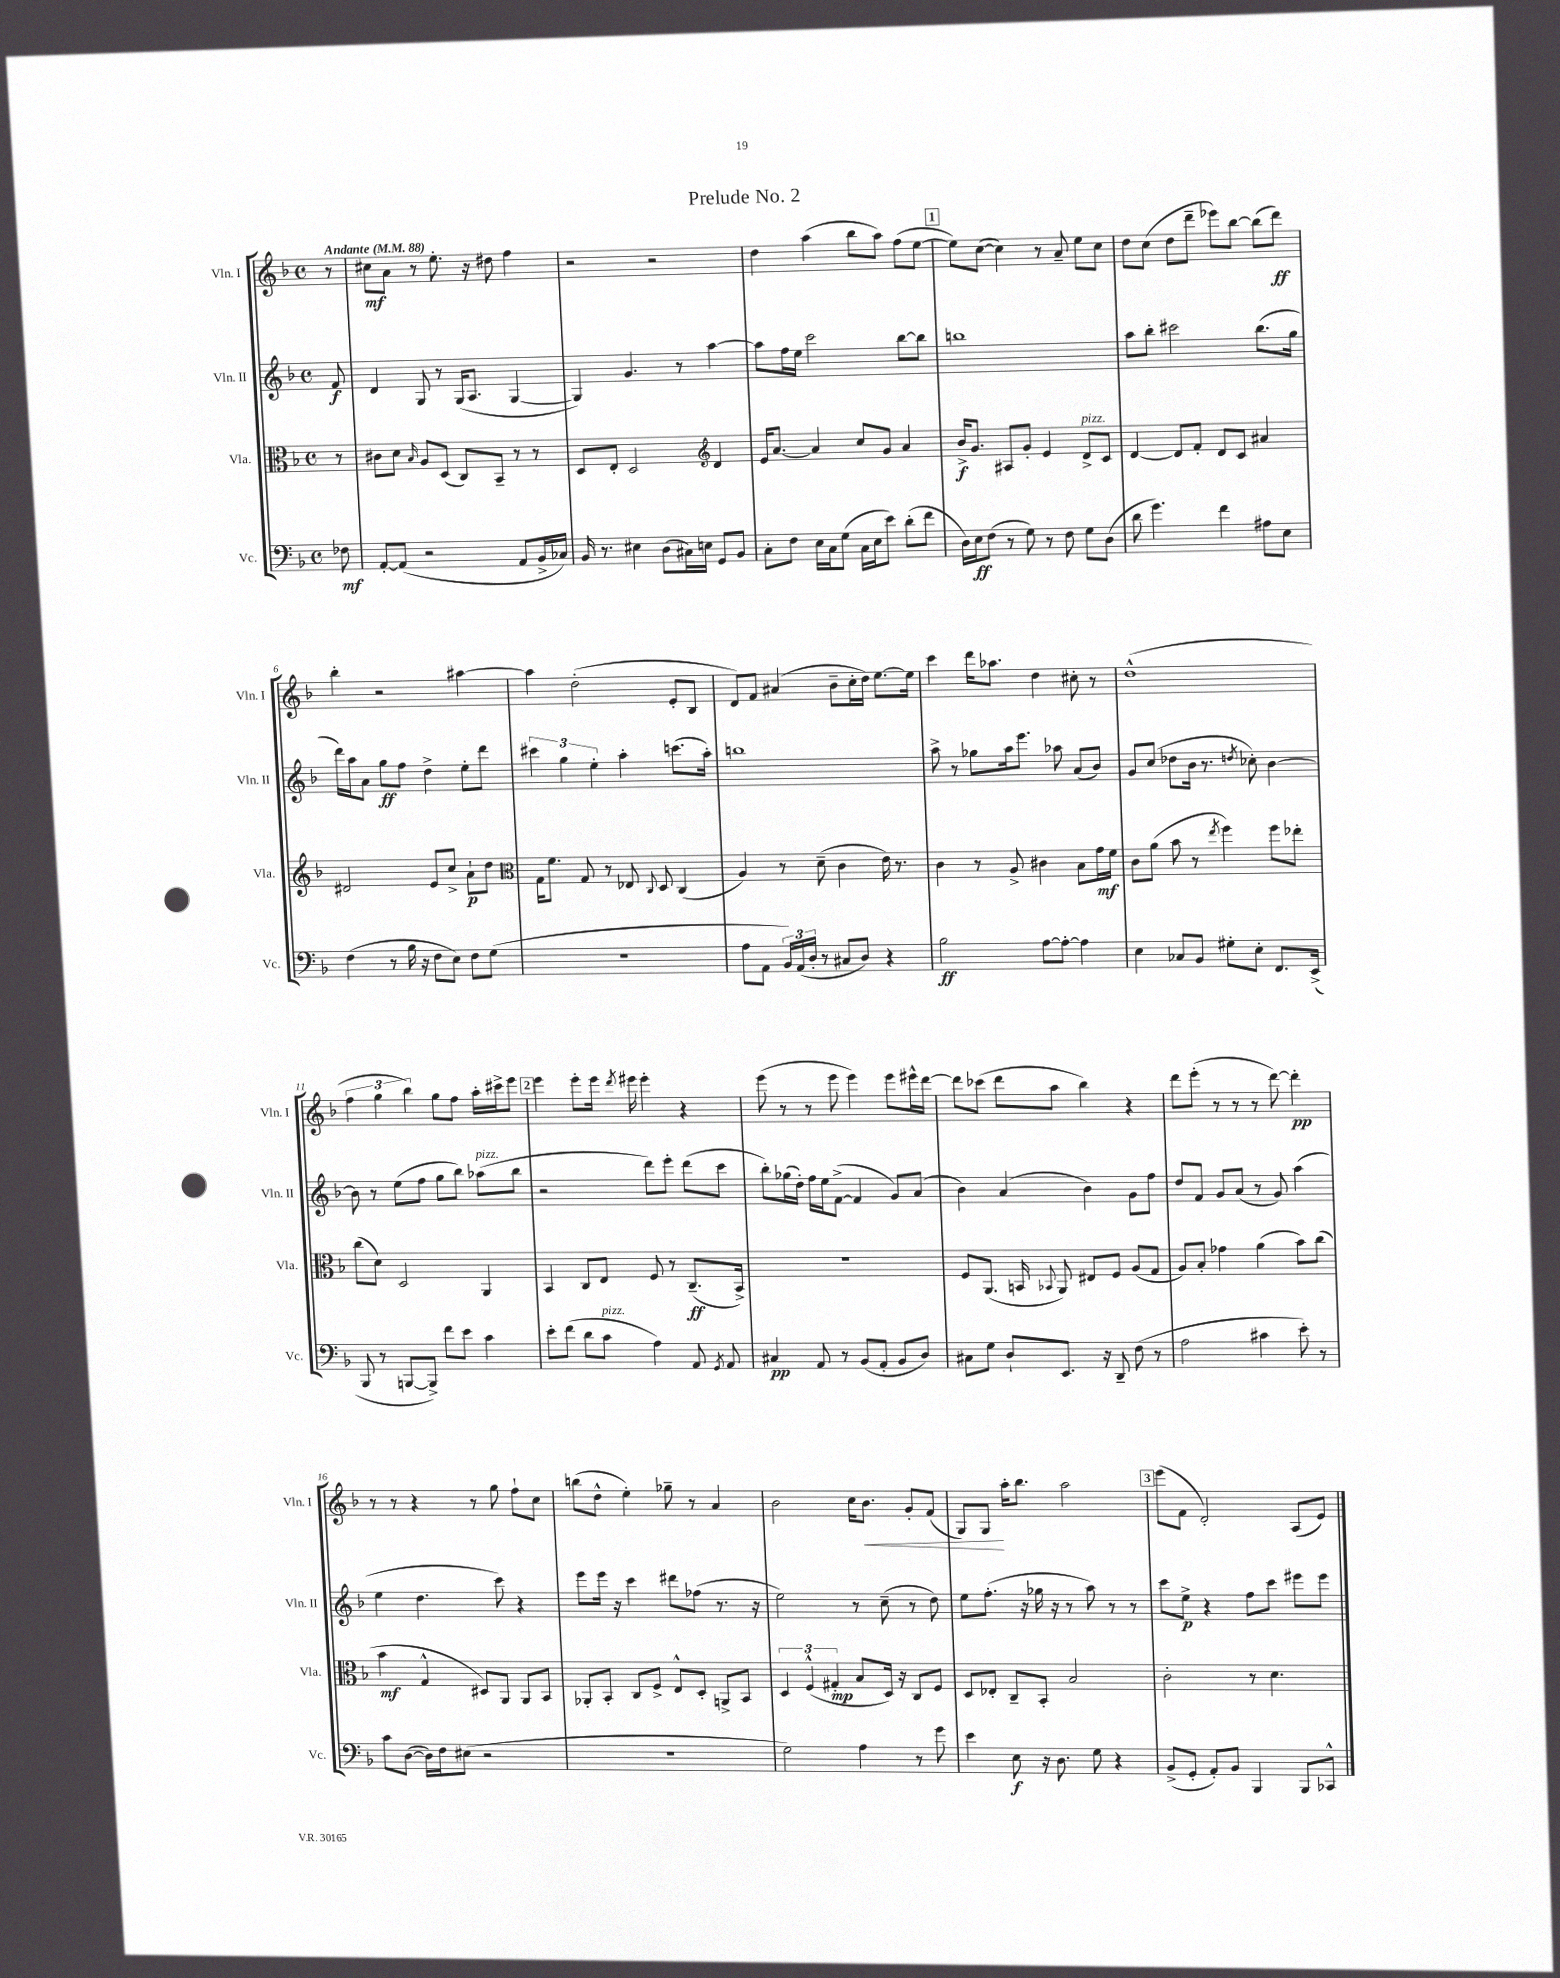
\header { title = "Prelude No. 2" }
<<
\new StaffGroup <<
\new Staff = "s0" \with { instrumentName = "Vln. I" shortInstrumentName = "Vln. I" } {
    \clef treble \key f \major \defaultTimeSignature \time 4/4 \partial 8 \tempo "Andante" 4 = 88
    \autoBeamOff r8 |
    cis''8[\mf a'8] r8 e''8.-. r16 dis''8 f''4 |
    r2 r2 |
    d''4 a''4( bes''8[ a''8]) f''8[( e''8]~ |
    \mark \markup { \box "1" } e''8[) c''8]~( c''4) r8 a'8-- e''8[ c''8] |
    d''8[ c''8]( d''8[ d'''8]-- ees'''8[) bes''8]~ bes''8[( d'''8]\ff) |
    bes''4-. r2 ais''4~ |
    ais''4 d''2-.( e'8[-. bes8] |
    d'8[) f'8] ais'4( bes'8[-- c''16-. d''16]) e''8.[~ e''16] |
    c'''4 d'''16[ aes''8.] d''4 cis''8-. r8 |
    d''1-^( |
    \tuplet 3/2 { f''4 g''4 bes''4) } g''8[ f''8] a''16[-. cis'''16-> e'''8] |
    \mark \markup { \box "2" } e'''4 e'''8[-. e'''16] \acciaccatura { d'''8 } eis'''16 eis'''4-. r4 |
    e'''8( r8 r8 e'''8 e'''4) e'''8[ eis'''16-^ d'''16]~ |
    d'''8[ ces'''8]( d'''8[ a''8] bes''4) r4 |
    d'''8[ e'''8]-.( r8 r8 r8 d'''8~) d'''4-.\pp |
    r8 r8 r4 r8 g''8 f''8[-! c''8] |
    b''8[( d''8]-^ e''4-.) ges''8-- r8 a'4 |
    bes'2 c''16[ bes'8.]\< g'8[-. f'8]( |
    g8[) g8]\! a''16[-. bes''8.] a''2 |
    \mark \markup { \box "3" } e'''8[( f'8] d'2-.) a8[( e'8]) \bar "|." |
}
\new Staff = "s1" \with { instrumentName = "Vln. II" shortInstrumentName = "Vln. II" } {
    \clef treble \key f \major \defaultTimeSignature \time 4/4 \partial 8
    \autoBeamOff f'8\f |
    d'4 g8 r8 g16[( a8.] g4~ |
    g4) g'4. r8 a''4~ |
    a''8[ f''16 e''16] c'''2 bes''8[~ bes''8] |
    \mark \markup { \box "1" } b''1 |
    a''8[ bes''8]-. cis'''2 bes''8.[( g''16] |
    d'''16[) a''16 a'8] g''8[\ff f''8] d''4-> e''8[-. d'''8] |
    \tuplet 3/2 { cis'''4 g''4 e''4-. } a''4-. c'''8.[( a''16]-.) |
    b''1 |
    a''8-> r8 ges''8[ a''16 e'''8.] aes''8 a'8[( bes'8]) |
    g'8[ c''8]( des''8[ bes'16] r8. \acciaccatura { d''8 } ces''8-.) bes'4~ |
    bes'8 r8 e''8[( f''8] g''8[ bes''8]) aes''8[^\markup { \italic "pizz." }( bes''8] |
    \mark \markup { \box "2" } r2 d'''8[) e'''8]-. d'''8[( c'''8] |
    bes''8[-.) ges''16( d''16]-.) f''16[ e''16 f'8]~->( f'4 g'8[) a'8]( |
    bes'4) a'4( bes'4) g'8[ f''8] |
    d''8[ f'8] g'8[ a'8]( r8 g'8) a''4( |
    e''4 d''4. c'''8) r4 |
    e'''8[ e'''16] r16 c'''4 dis'''8[ fes''8]( r8. r16 |
    e''2) r8 c''8--( r8 d''8) |
    e''8[ f''8.]-.( r16 ges''16 r16 r8 a''8) r8 r8 |
    \mark \markup { \box "3" } c'''8[ e''8]->\p r4 f''8[ c'''8] eis'''8[ eis'''8] \bar "|." |
}
\new Staff = "s2" \with { instrumentName = "Vla." shortInstrumentName = "Vla." } {
    \clef alto \key f \major \defaultTimeSignature \time 4/4 \partial 8
    \autoBeamOff r8 |
    cis'8[ d'8] \grace { bes16 } a8[ d8]( c8[) bes,8]-- r8 r8 |
    d8[ e8]-. d2 \clef treble d'4 |
    e'16[ a'8.]~ a'4 c''8[ g'8] a'4 |
    \mark \markup { \box "1" } bes'16[->\f g'8.] ais8[ g'8]-. e'4 d'8[->^\markup { \italic "pizz." } c'8] |
    d'4~ d'8[ f'8]-. d'8[ c'8] ais'4 |
    dis'2 e'8[ c''8]-> a'8[-!\p d''8] |
    \clef alto g16[ f'8.] g8 r8 ees8 \appoggiatura { c8 } d8 c4( |
    a4) r8 d'8--( c'4 e'16) r8. |
    c'4 r8 a8-> cis'4 bes8[ g'16\mf f'16] |
    c'8[ a'8]( bes'8 r8 \acciaccatura { e''8 } f''4) f''8[ ees''8]-. |
    c''8[( d'8]) d2 a,4 |
    \mark \markup { \box "2" } bes,4 c8[ e8] f8 r8 c8.[--\ff( bes,16]->) |
    R1 |
    f8[ a,8.]( b,16 \appoggiatura { bes,8 } a,8) eis8[ f8] a8[( g8] |
    a8[) bes8]-. ges'4 a'4( bes'8[) c''8]( |
    bes'4\mf g4-^ dis8[) a,8] a,8[ bes,8] |
    aes,8[-. bes,8]-. c8[ f8]-> e8[-^ d8]-. a,8[-> bes,8] |
    \tuplet 3/2 { d4 f4-^( gis4-.\mp } bes8[ d16]) r16 c8[ f8] |
    d8[ ees8]-. c8[-- bes,8]-. bes2 |
    \mark \markup { \box "3" } c'2-. r8 d'4. \bar "|." |
}
\new Staff = "s3" \with { instrumentName = "Vc." shortInstrumentName = "Vc." } {
    \clef bass \key f \major \defaultTimeSignature \time 4/4 \partial 8
    \autoBeamOff fes8\mf |
    a,8[~-. a,8]( r2 a,8[ bes,16-> ces16]) |
    bes,16 r8. eis4 d8[( cis16) e16] g,8[ bes,8] |
    c8[-. f8] e16[ c16 g8]( c16[ e16 e'8]) d'8[-.( f'8] |
    \mark \markup { \box "1" } d16[) e16\ff f8]( r8 g8) r8 f8 g8[ d8]( |
    d'8 g'4.) f'4 ais8[ e8] |
    f4( r8 bes16 r16 f8[ e8]) f8[ g8]( |
    R1 |
    a8[ a,8] \tuplet 3/2 { bes,16[) a,16( d16]-. } r8 cis8[ d8]) r4 |
    bes2\ff a8[~ a8]~-. a4 |
    e4 ces8[ bes,8] gis8[-. e8]-. f,8.[ e,16]->( |
    bes,,8 r8 b,,8[~ b,,8]->) f'8[ e'8] c'4 |
    \mark \markup { \box "2" } e'8[-. f'8]( d'8[ c'8]^\markup { \italic "pizz." } a4) a,8 \acciaccatura { g,8 } a,8 |
    cis4\pp a,8 r8 bes,8[( a,8]-. bes,8[ d8]) |
    cis8[ g8] d8[-! e,8.] r16 d,8-- f8( r8 |
    a2 cis'4 e'8-.) r8 |
    c'8[ d8]~( d16[) f16 eis8]( r2 |
    R1 |
    g2) a4 r8 g'8 |
    e'4 e8\f r16 d8. g8 r4 |
    \mark \markup { \box "3" } bes,8[->( g,8]-. a,8[-.) bes,8] bes,,4 bes,,8[ ces,8]-^ \bar "|." |
}
>>
>>
